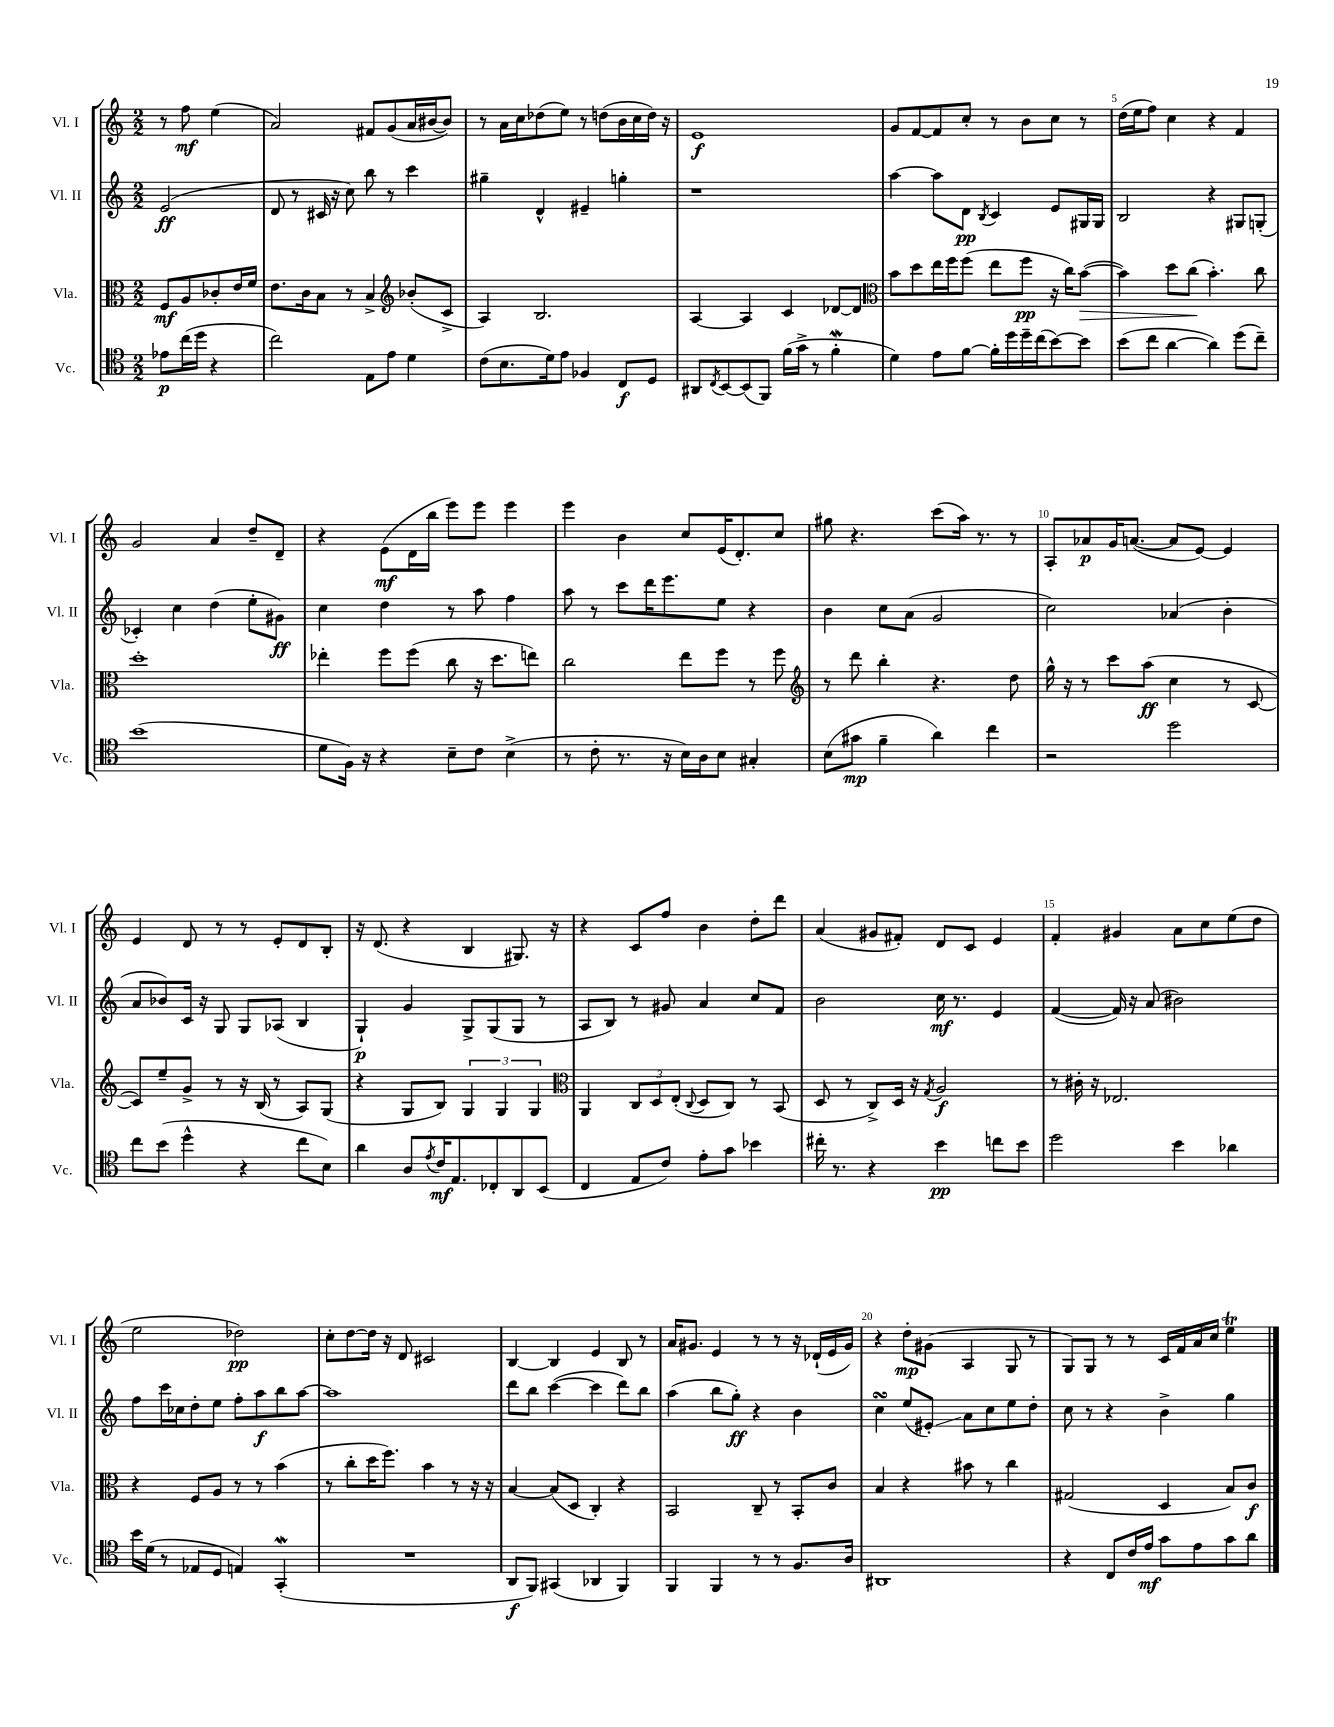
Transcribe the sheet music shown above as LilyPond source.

<<
\new StaffGroup <<
\new Staff = "s0" \with { instrumentName = "Vl. I" shortInstrumentName = "Vl. I" } {
    \clef treble \key c \major \numericTimeSignature \time 2/2 \partial 2
    r8 f''8\mf e''4( |
    a'2) fis'8 g'8( a'16 bis'16~ bis'8) |
    r8 a'16 c''16 des''8( e''8) r8 d''8( b'16 c''16 d''16) r16 |
    e'1\f |
    g'8 f'8~ f'8 c''8-. r8 b'8 c''8 r8 |
    d''16( e''16 f''8) c''4 r4 f'4 |
    g'2 a'4 d''8-- d'8-- |
    r4 e'8\mf( d'16 b''16 e'''8) e'''8 e'''4 |
    e'''4 b'4 c''8 e'16( d'8.-.) c''8 |
    gis''8 r4. c'''8( a''16) r8. r8 |
    a8-. aes'8\p g'16 a'8.~( a'8 e'8~) e'4 |
    e'4 d'8 r8 r8 e'8-. d'8 b8-. |
    r16 d'8.( r4 b4 gis8.) r16 |
    r4 c'8 f''8 b'4 d''8-. d'''8 |
    a'4( gis'8 fis'8-.) d'8 c'8 e'4 |
    f'4-. gis'4 a'8 c''8 e''8( d''8 |
    e''2 des''2\pp) |
    c''8-. d''8~ d''16 r16 d'8 cis'2 |
    b4~ b4 e'4 b8 r8 |
    a'16 gis'8. e'4 r8 r8 r16 des'16-!( e'16 gis'16) |
    r4 d''8-.\mp gis'8( a4 g8 r8 |
    g8) g8 r8 r8 c'16 f'16 a'16 c''16 e''4\trill \bar "|." |
}
\new Staff = "s1" \with { instrumentName = "Vl. II" shortInstrumentName = "Vl. II" } {
    \clef treble \key c \major \numericTimeSignature \time 2/2 \partial 2
    e'2\ff( |
    d'8 r8 cis'16 r16 c''8) b''8 r8 c'''4 |
    gis''4-- d'4-^ eis'4-- g''4-. |
    r1 |
    a''4~ a''8 d'8\pp \acciaccatura { b8 } c'4 e'8 gis16 gis16 |
    b2 r4 gis8 g8-.( |
    ces'4-.) c''4 d''4( e''8-. gis'8\ff) |
    c''4 d''4 r8 a''8 f''4 |
    a''8 r8 c'''8 d'''16 e'''8. e''8 r4 |
    b'4 c''8 a'8( g'2 |
    c''2) aes'4( b'4-. |
    a'8 bes'8) c'16 r16 g8 g8 aes8( b4 |
    g4-!\p) g'4 g8-> g8( g8 r8 |
    a8 b8) r8 gis'8 a'4 c''8 f'8 |
    b'2 c''16\mf r8. e'4 |
    f'4~( f'16) r16 a'8( bis'2) |
    f''8 c'''16 ces''16 d''8-. e''8 f''8-. a''8\f b''8 a''8~ |
    a''1 |
    d'''8 b''8 c'''4~( c'''4 d'''8) b''8 |
    a''4( b''8 g''8-.\ff) r4 b'4 |
    c''4\turn e''8( eis'8-.\glissando) a'8 c''8 e''8 d''8-. |
    c''8 r8 r4 b'4-> g''4 \bar "|." |
}
\new Staff = "s2" \with { instrumentName = "Vla." shortInstrumentName = "Vla." } {
    \clef alto \key c \major \numericTimeSignature \time 2/2 \partial 2
    f8\mf a8 ces'8-. e'16 f'16 |
    e'8. c'16 b8 r8 b4-> \clef treble bes'8-.( c'8-> |
    a4) b2. |
    a4~ a4 c'4 des'8~ des'8 |
    \clef alto b'8 d''8 e''16 f''16 f''8( e''8 f''8\pp r16 c''16) b'8~\>( |
    b'4) d''8 c''8\!( b'4.-.) c''8 |
    d''1-. |
    ees''4-. f''8 f''8( c''8 r16 d''8. e''8) |
    c''2 e''8 f''8 r8 f''8 |
    \clef treble r8 d'''8 b''4-. r4. d''8 |
    g''16-^ r16 r8 c'''8 a''8\ff( c''4 r8 c'8~ |
    c'8) e''8-- g'8-> r8 r16 b16( r8 a8) g8( |
    r4 g8 b8) \tuplet 3/2 { g4 g4 g4 } |
    \clef alto a,4 \tuplet 3/2 { c8 d8 e8-.( } \appoggiatura { c8 } d8 c8) r8 b,8( |
    d8 r8 c8->) d16 r16 \acciaccatura { g8 } a2\f |
    r8 cis'16-. r16 ees2. |
    r4 f8 a8 r8 r8 b'4( |
    r8 c''8-. d''16 f''8.) b'4 r8 r16 r16 |
    b4~ b8( d8 c4-.) r4 |
    b,2 c8-- r8 b,8-. c'8 |
    b4 r4 bis'8 r8 c''4 |
    gis2( d4 b8) c'8\f \bar "|." |
}
\new Staff = "s3" \with { instrumentName = "Vc." shortInstrumentName = "Vc." } {
    \clef tenor \key c \major \numericTimeSignature \time 2/2 \partial 2
    ees'8\p c''16( d''16 r4 |
    c''2) e8 e'8 d'4 |
    c'8( b8. d'16) e'8 fes4 c8\f d8 |
    ais,8 \acciaccatura { c8 } b,8~ b,8( f,8) f'16( g'16-> r8 f'4-.\mordent |
    d'4) e'8 f'8~ f'16-. d''16 d''16-- c''16( b'8~) b'8 |
    b'8( c''8 a'4~ a'4) d''8( c''8--) |
    b'1( |
    d'8 f16) r16 r4 b8-- c'8 b4->( |
    r8 c'8-. r8. r16 b16) a16 b8 gis4-. |
    b8( gis'8\mp f'4-- a'4) c''4 |
    r2 d''2 |
    c''8 b'8( d''4-^ r4 c''8 b8) |
    a'4 a8 \acciaccatura { e'8 } c'16\mf e8. ces8-. a,8 b,8( |
    c4 e8 c'8) e'8-. g'8 bes'4 |
    cis''16-. r8. r4 b'4\pp c''8 b'8 |
    d''2 b'4 aes'4 |
    b'16 d'16( r8 ees8 d8 e4) g,4-.\mordent( |
    R1 |
    a,8\f f,8) gis,4( aes,4 f,4) |
    f,4 f,4 r8 r8 f8. a16 |
    ais,1 |
    r4 c8 c'16 e'16\mf g'8 e'8 g'8 a'8 \bar "|." |
}
>>
>>
\layout { \context { \Score \override BarNumber.break-visibility = ##(#f #t #t) barNumberVisibility = #(every-nth-bar-number-visible 5) } }
